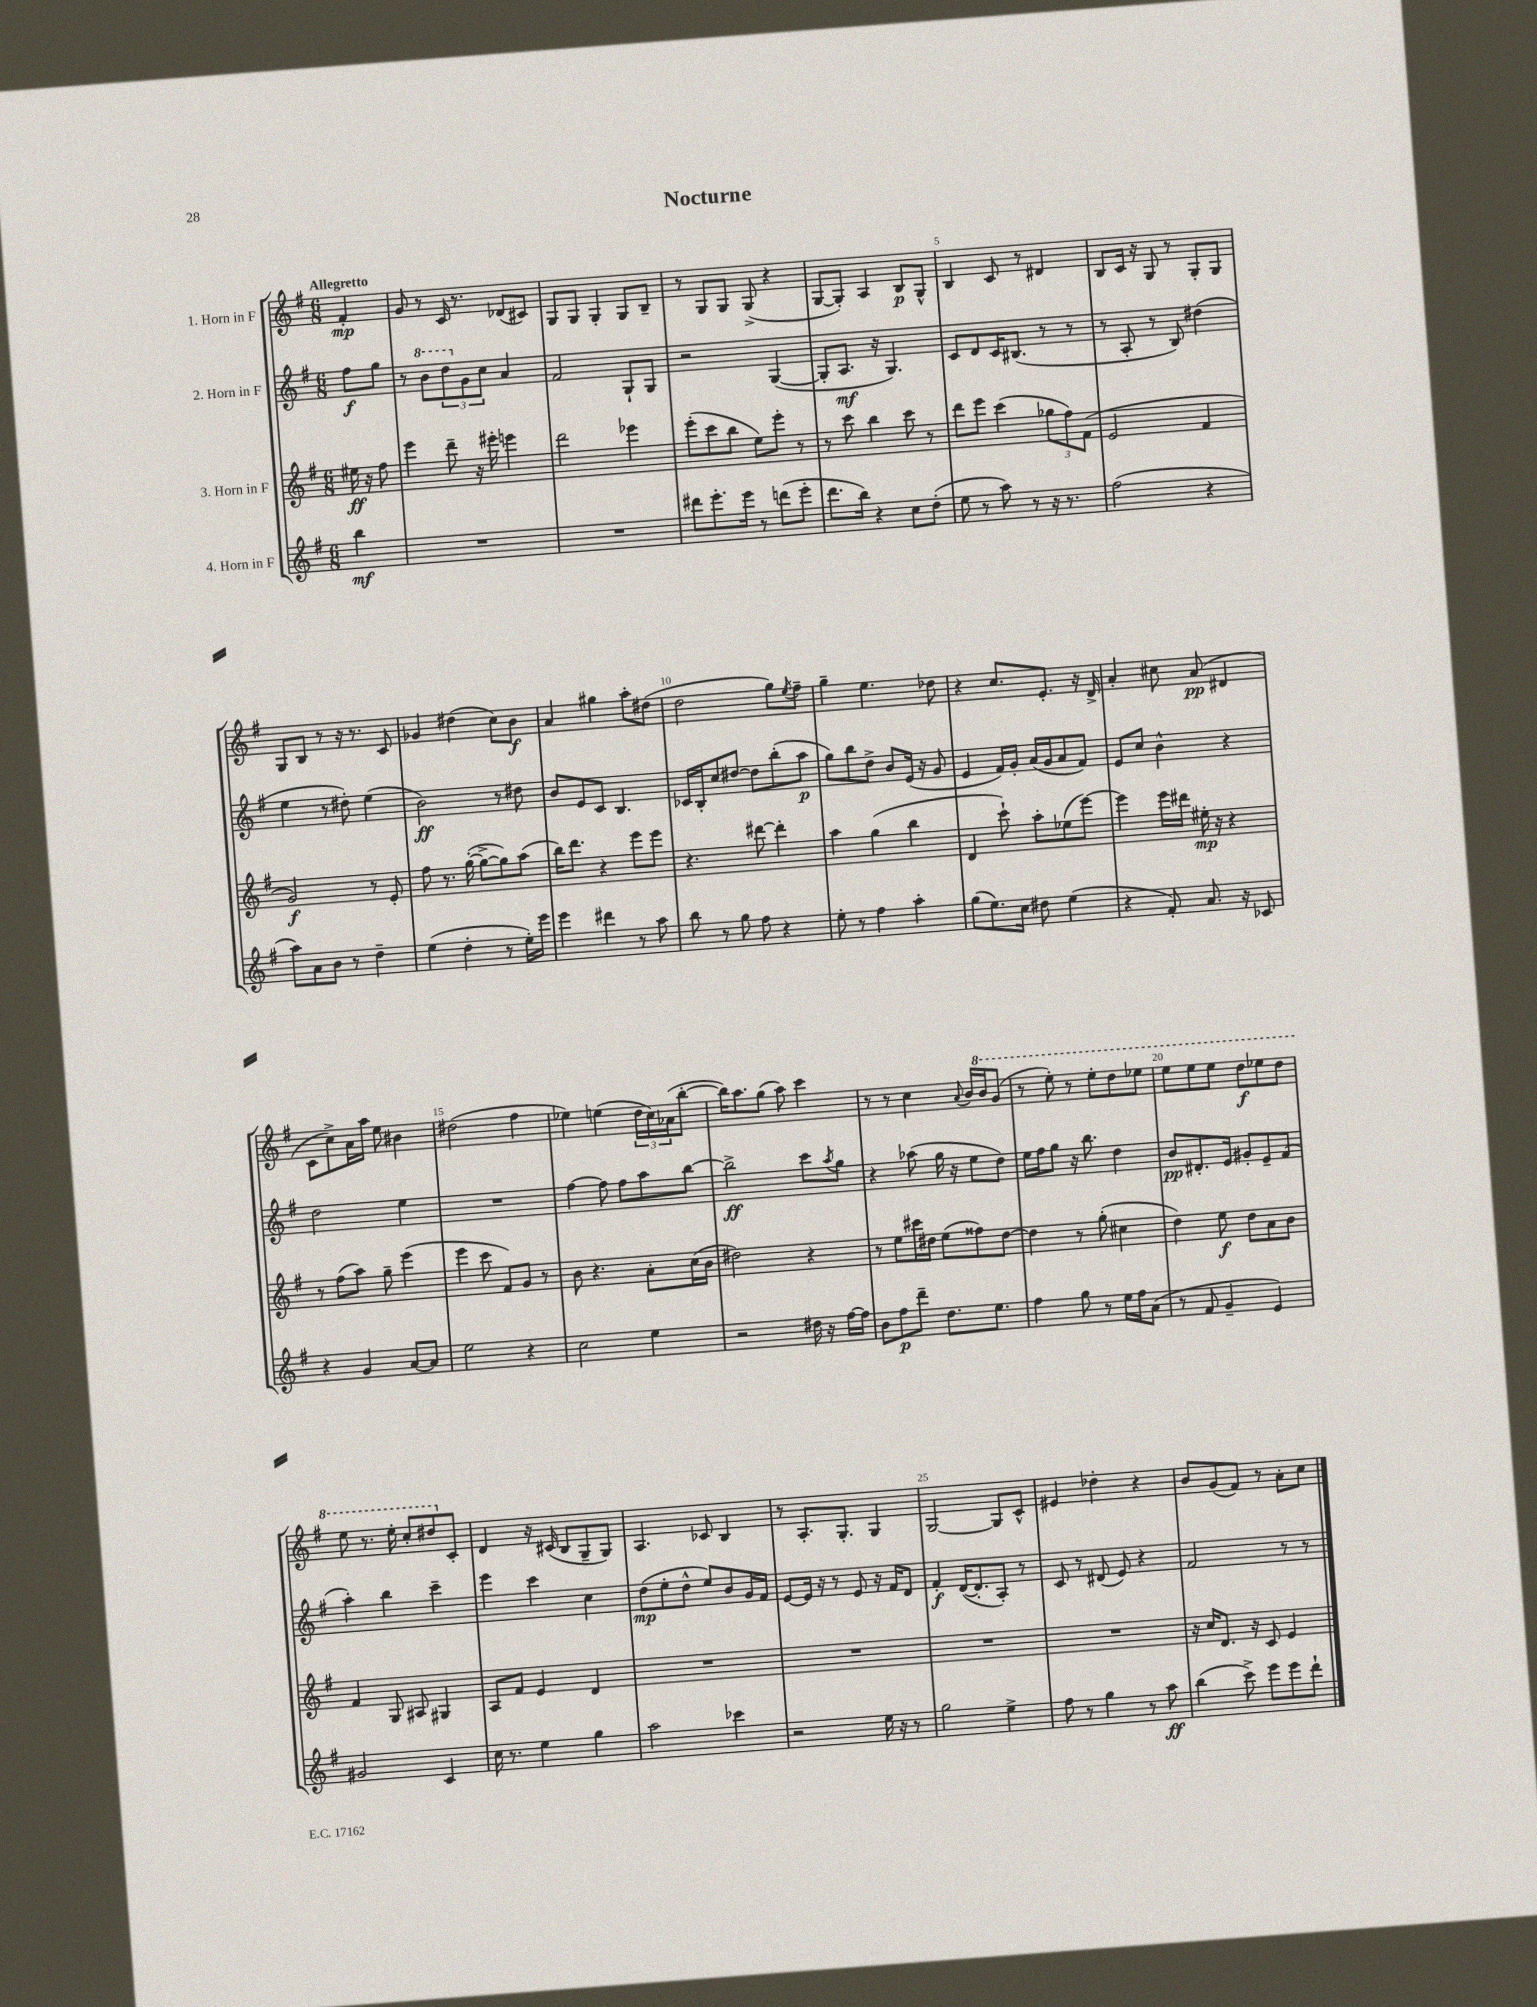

**kern	**kern	**kern	**kern
*staff4	*staff3	*staff2	*staff1
*clefG2	*clefG2	*clefG2	*clefG2
*k[f#]	*k[f#]	*k[f#]	*k[f#]
*M6/8	*M6/8	*M6/8	*M6/8
4bb	16ee#	8ff#	4f#'
.	16r	.	.
.	8ff#	8gg	.
=	=	=	=
2.r	4eee	8r	8g
.	.	8bb	8r
.	8ddd~	12ddd	16c
.	.	.	8.r
.	.	12g	.
.	16r	.	.
.	.	12cc	.
.	16eee#'	.	.
.	4eee	4a	(8d-
.	.	.	8c#)
=	=	=	=
2.r	2ddd	2f#	8G
.	.	.	8G
.	.	.	4G'
.	4eee-	8G`	8G
.	.	8G	8B~
=	=	=	=
8ddd#	(8eee'	2r	8r
8.eee'	8ccc	.	8G
.	8bb	.	8G
16eee	.	.	.
8r	8ee)	.	(8G^
(8ddd	8eee'	([4G	4r
8eee'	8r	.	.
=	=	=	=
8.ddd	8r	8G']	[8G
.	8ccc	8.A	8G'])
16bb)	.	.	.
4r	4bb	.	4A
.	.	16r	.
.	.	4.G)	.
8cc	8ccc	.	8B
(8dd'	8r	.	8G^^
=	=	=	=
8ee	8ddd	8c	4B
8r	8eee	8d	.
8aa)	(4ccc	16c	8c
.	.	(8.B#	.
8r	.	.	8r
16r	12gg-	8r	4d#
8.r	.	.	.
.	12ff#)	.	.
.	.	8r	.
.	(12f#	.	.
=	=	=	=
(2ff#	2e	8r	8B
.	.	8A'	16c
.	.	.	16r
.	.	8r	8G
.	.	8B)	8r
4r	4f#	(4dd#	8G'
.	.	.	8G
=	=	=	=
8aa)	2g)	4ee	8G
8a	.	.	8B
8b	.	8r	8r
8r	.	8dd#')	16r
.	.	.	8.r
4dd~	8r	(4ee	.
.	8e'	.	8c
=	=	=	=
(4ee	8ff#	2b)	4g-
.	8.r	.	.
4dd'	.	.	(4dd#
.	([16gg'	.	.
.	8gg^_	.	.
8r	8gg])	8r	8cc)
16ee')	(8aa	8dd#	8b
16eee	.	.	.
=	=	=	=
4eee	16bb)	8b	4a
.	8.ddd	.	.
.	.	8e	.
4ddd#	4r	8c	4gg#
.	.	4.B	.
8r	8eee	.	8aa'
8aa	8eee	.	(8dd#
=	=	=	=
8bb	4.r	16c-	2dd
.	.	16B'	.
8r	.	8cc	.
8gg	.	[8dd#	.
8ff#	[8ddd#	8dd#]	.
4r	4ddd#']	(8bb'	8gg)
.	.	.	8qee
.	.	8aa	8ff#~
=	=	=	=
8ee'	4aa	8gg)	4gg~
8r	.	8bb	.
4ff#	(4gg	8dd^	4.ee
.	.	8b	.
4aa'	4bb	(16e	.
.	.	16r	.
.	.	8g	8dd-
=	=	=	=
(8gg	4d	4e	4r
8.ee)	.	.	.
.	8ccc`)	16f#)	8.cc
16cc	.	16g'	.
8dd#	8aa'	(16a	.
.	.	16g	8.e'
(4ee	(8ee-	8a	.
.	[8eee)	8f#)	16r
.	.	.	16d^
=	=	=	=
4r	4eee]	8e	4a'
.	.	8cc	.
8f#')	16eee	4b^^	8cc#
.	16ddd#	.	.
8.a	16ee#'	.	(8a
.	16r	.	.
.	4r	4r	4d#
16r	.	.	.
8c-	.	.	.
=	=	=	=
4r	8r	2dd	8c
.	(8ff#	.	8cc^)
4g	8aa)	.	16a
.	.	.	16aa
.	8gg~	.	8ee
[8a	(4eee	4ee	4b#
8a]	.	.	.
=	=	=	=
2ee	4eee	2.r	(2dd#
.	8ccc	.	.
.	8f#)	.	.
4r	8g	.	4ff#
.	8r	.	.
=	=	=	=
2cc	8b	[4ff#	4ee-)
.	4.r	.	.
.	.	8ff#]	(4ee
.	.	8ff#	.
4ee	8a'	8aa	24dd
.	.	.	24cc)
.	.	.	(24a-
.	(16cc	[8bb	[8bb'
.	16b	.	.
=	=	=	=
2r	2dd#)	2bb^]	16bb])
.	.	.	8.aa
.	.	.	(8gg
.	.	.	8aa)
16dd#	4r	8ccc	4ccc
16r	.	.	.
.	.	8qaa	.
[16ff#	.	8gg	.
16ff#]	.	.	.
=	=	=	=
8b	8r	4r	8r
8ff#	8ee	.	8r
8ddd~	16ccc#	(8aa-	4cc
.	16dd#	.	.
8.dd	(8ee	16gg	.
.	.	16r	.
.	.	.	8qqa
.	8ff##)	8ee	16b
8.ee	.	.	16bb
.	[8dd#	8dd)	(8gg
=	=	=	=
4ff#	4dd#]	16ee	8r
.	.	16ff#	.
.	.	8gg	8eee')
8gg	8r	16r	8r
.	.	8.bb	.
8r	(8gg'	.	8eee'
16ee	4cc#	4dd	8ddd
16ff#	.	.	.
(8a	.	.	8eee-
=	=	=	=
8r	4dd)	8b	8eee
8f#	.	8.d#'	8eee
4g~	8ee	.	8eee
.	.	16e	.
.	8dd	8g#'	8ddd
4e)	8a	8e~	8eee-
.	8b	(8f#	8ddd
=	=	=	=
2g#	4f#	4aa')	8eee
.	.	.	8.r
.	8G	4bb	.
.	.	.	16eee'
.	8A#	.	8ccc'
4c	4G#	4ccc~	8ddd#
.	.	.	8c'
=	=	=	=
16cc	8A	4eee	4d
8.r	.	.	.
.	8f#	.	.
4ee	4e	4ccc	16r
.	.	.	(16c#
.	.	.	8B
4gg	4d	4cc	8G~
.	.	.	8G)
=	=	=	=
2aa	2.r	(8dd	4.A
.	.	8ee'	.
.	.	8dd^^	.
.	.	8ee)	8c-
4ccc-	.	8b	4B
.	.	16g	.
.	.	16f#	.
=	=	=	=
2r	2.r	[8e	8r
.	.	16e]	8.A'
.	.	16r	.
.	.	8r	.
.	.	.	8.G'
.	.	8e	.
16ee	.	16r	4G
16r	.	16f#	.
8r	.	8d	.
=	=	=	=
2gg	2.r	4f#'	[2G
.	.	([16d	.
.	.	8.d']	.
4ee^	.	8A')	8G]
.	.	8r	8c^^
=	=	=	=
8ff#	2.r	8c	4e#
8r	.	8r	.
4gg	.	(8d#	4dd-'
.	.	8e)	.
8r	.	4r	4r
8aa	.	.	.
=	=	=	=
(4bb	16r	2f#	8b
.	16cc	.	.
.	8.d	.	(8g
8ccc^)	.	.	8f#)
.	16r	.	.
8eee	8c	.	8r
8eee	4e	8r	8a'
8ddd`	.	8r	8cc
==	==	==	==
*-	*-	*-	*-
